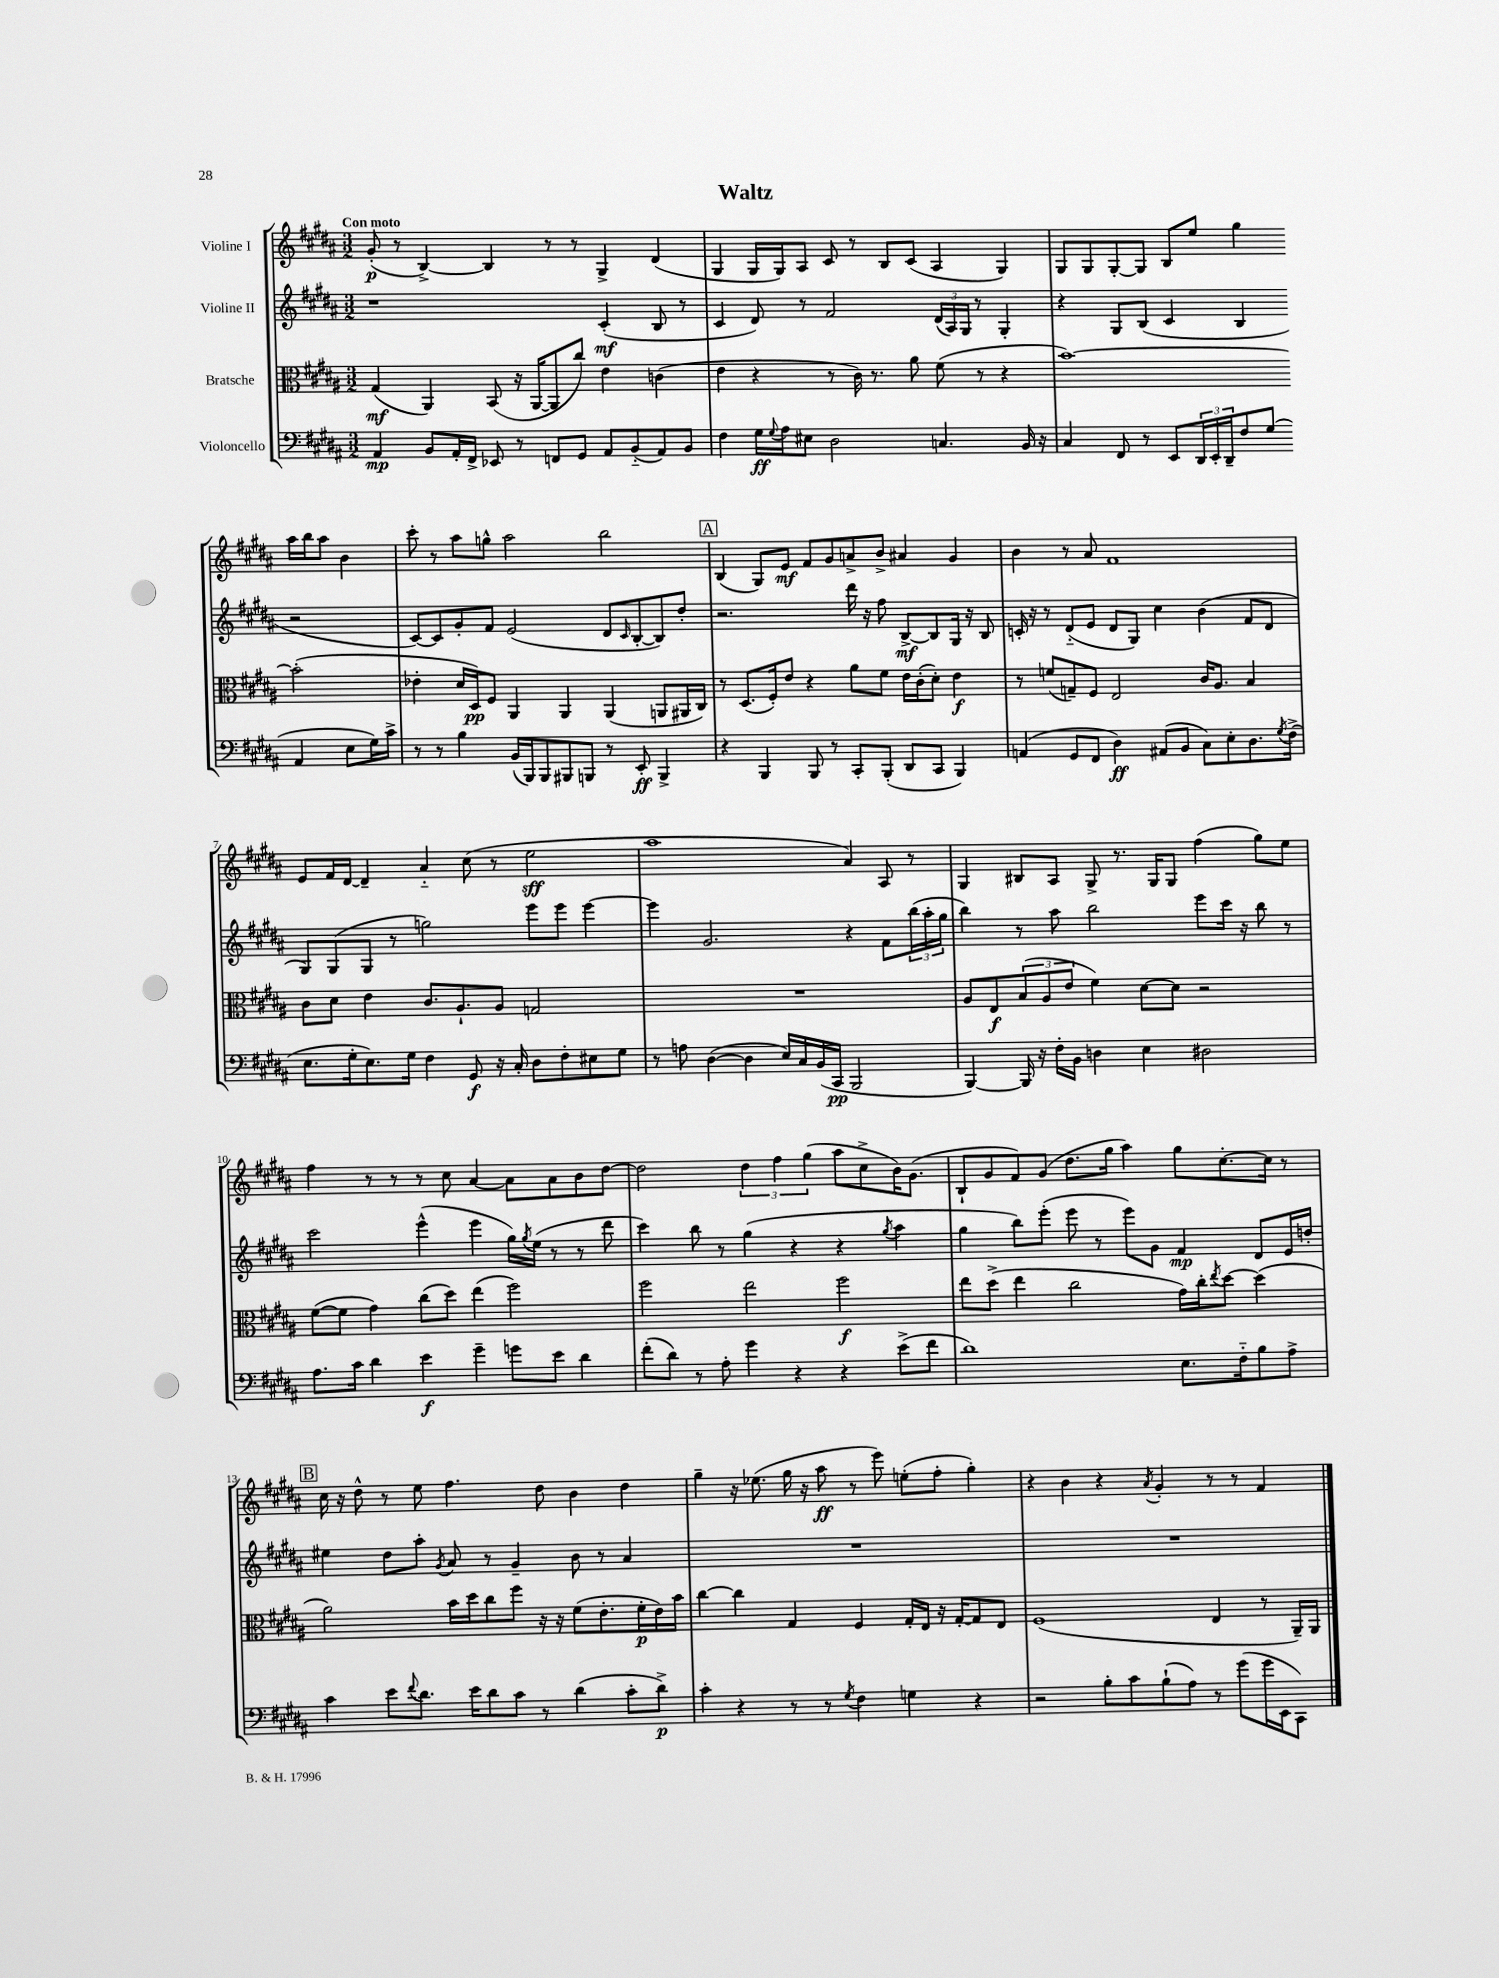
\header { title = "Waltz" }
<<
\new StaffGroup <<
\new Staff = "s0" \with { instrumentName = "Violine I" } {
    \clef treble \key b \major \numericTimeSignature \time 3/2 \tempo "Con moto"
    gis'8-.\p( r8 b4~->) b4 r8 r8 gis4-> dis'4( |
    gis4 gis16 gis16) ais8 cis'8 r8 b8 cis'8( ais4 gis4) |
    gis8 gis8 gis8~-. gis8 b8 e''8 gis''4 ais''16 b''16 ais''8 b'4 |
    cis'''8-. r8 ais''8 g''8-^ ais''2 b''2 |
    \mark \markup { \box "A" } b4( gis8) e'8\mf fis'8 gis'8 a'8-> b'8-> ais'4 gis'4 |
    b'4 r8 ais'8 fis'1 |
    e'8 fis'16 dis'16~ dis'4-- ais'4-_ cis''8( r8 e''2\sff |
    ais''1 ais'4) ais8 r8 |
    gis4 bis8 ais8 gis8-> r8. gis16 gis8 fis''4( gis''8) e''8 |
    fis''4 r8 r8 r8 cis''8 ais'4~ ais'8 ais'8 b'8 dis''8~ |
    dis''2 \tuplet 3/2 { dis''4 fis''4 gis''4( } ais''8 cis''8-> b'16) gis'8.( |
    b8-! gis'8 fis'8) gis'8( dis''8. gis''16 ais''4) gis''8 cis''8.~-. cis''16 r8 |
    \mark \markup { \box "B" } cis''16 r16 dis''8-^ r8 e''8 fis''4. dis''8 b'4 dis''4 |
    gis''4-- r16 ees''8.( gis''16 r16 ais''8\ff r8 e'''8) e''8-.( fis''8-. gis''4-.) |
    r4 b'4 r4 \acciaccatura { ais'8 } gis'4-. r8 r8 fis'4 \bar "|." |
}
\new Staff = "s1" \with { instrumentName = "Violine II" } {
    \clef treble \key b \major \numericTimeSignature \time 3/2
    r1 cis'4-.\mf( b8 r8 |
    cis'4 dis'8) r8 fis'2 \tuplet 3/2 { dis'16( ais16) gis16 } r8 gis4-. |
    r4 gis8 b8( cis'4 b4 r2 |
    cis'8~) cis'8 gis'8-. fis'8 e'2( dis'8 \grace { cis'16 } b8~-. b8) dis''8-. |
    \mark \markup { \box "A" } r2. dis'''16 r16 fis''8 b8~->\mf b8 gis16 r16 b8 |
    c'16-. r16 r8 dis'8-_( e'8 dis'8 gis8) cis''4 b'4( fis'8 dis'8 |
    gis8) gis8( gis8 r8 g''2) e'''8 e'''8 e'''4~ |
    e'''4 gis'2. r4 fis'8 \tuplet 3/2 { b''16( ais''16-. gis''16 } |
    b''4) r8 ais''8 b''2 e'''8 cis'''16 r16 b''8 r8 |
    cis'''2 e'''4-^( e'''4 gis''16) \acciaccatura { gis''8 } e''16( r8 r8 dis'''8 |
    cis'''4) b''8 r8 gis''4( r4 r4 \acciaccatura { gis''8 } ais''4 |
    gis''4 b''8) e'''8-.( e'''8 r8 e'''8) gis'8 fis'4\mp dis'8 e'16 d''16-. |
    \mark \markup { \box "B" } eis''4 dis''8 ais''8-. \acciaccatura { gis'8 } ais'8 r8 gis'4-- b'8 r8 ais'4 |
    R1. |
    R1. \bar "|." |
}
\new Staff = "s2" \with { instrumentName = "Bratsche" } {
    \clef alto \key b \major \numericTimeSignature \time 3/2
    gis4\mf( ais,4) b,8( r16 ais,16~ ais,8 cis''8) e'4 c'4( |
    e'4 r4 r8 cis'16) r8. ais'8 fis'8( r8 r4 |
    b'1~) b'2-.( |
    ees'4-. dis'16 dis16\pp) fis8 ais,4 ais,4 ais,4( a,8 ais,16 cis16) |
    \mark \markup { \box "A" } r8 dis8.( fis16-.) e'8 r4 ais'8 fis'8 e'16 cis'16-.( dis'8-.) e'4\f |
    r8 f'8( g8--) fis8 e2 cis'16 ais8. b4 |
    cis'8 dis'8 e'4 cis'8. ais8.-! ais8 g2 |
    R1. |
    ais8 e8\f \tuplet 3/2 { b8( ais8 e'8 } fis'4) dis'8~ dis'8 r2 |
    fis'8~( fis'8 gis'4) cis''8( dis''8) e''4( fis''2) |
    fis''2 e''2 fis''2\f |
    e''8 dis''8->( e''4 cis''2 gis'16) cis''16-. \acciaccatura { e''8 } dis''8~ dis''4( |
    \mark \markup { \box "B" } ais'2) b'16 dis''16 cis''8 fis''8 r16 r16 fis'8( e'8.-. fis'16-.\p e'16) b'16 |
    cis''4~ cis''4 gis4 fis4 gis16-. e16 r16 gis16~-. gis8 e8 |
    fis1( e4 r8 ais,16--) ais,16 \bar "|." |
}
\new Staff = "s3" \with { instrumentName = "Violoncello" } {
    \clef bass \key b \major \numericTimeSignature \time 3/2
    ais,4\mp b,8 ais,16-. fis,16-> ees,8 r8 f,8 gis,8 ais,8 b,8-_( ais,8) b,8 |
    fis4 gis16\ff \appoggiatura { gis8 } ais16 eis8 dis2 c4. b,16 r16 |
    cis4 fis,8 r8 e,8 \tuplet 3/2 { dis,16 e,16-. dis,16-- } fis8 gis8( ais,4 e8 gis16) cis'16-> |
    r8 r8 b4 b,16( b,,16) b,,8 bis,,8 b,,8 r8 e,8-.\ff b,,4-> |
    \mark \markup { \box "A" } r4 b,,4 b,,8 r8 cis,8-. b,,8-.( dis,8 cis,8 b,,4) |
    a,4( gis,8 fis,8 dis4\ff) ais,8( b,8 cis8) e8-. dis8. \acciaccatura { gis8 } fis16->( |
    e8. gis16-. e8.) gis16 fis4 gis,8\f r16 cis16-. dis8 fis8-. eis8 gis8 |
    r8 a8 dis4~( dis4 e16) cis16 b,16( cis,16\pp b,,2 |
    b,,4~) b,,16 r16 fis16-. b,16 d4 e4 dis2 |
    ais8. cis'16 dis'4 e'4\f gis'4-- g'8 e'8 dis'4 |
    fis'8-.( dis'8) r8 ais8-. gis'4 r4 r4 e'8->( fis'8 |
    dis'1) e8. fis16-_ b8 ais8-> |
    \mark \markup { \box "B" } cis'4 e'8 \appoggiatura { fis'8 } dis'8. e'16 dis'8 cis'8 r8 dis'4( cis'8-. dis'8->\p) |
    cis'4-. r4 r8 r8 \acciaccatura { gis8 } fis4 g4 r4 |
    r2 b8-. cis'8 b8-!( ais8) r8 gis'8( gis'16 e,16 cis,8) \bar "|." |
}
>>
>>
